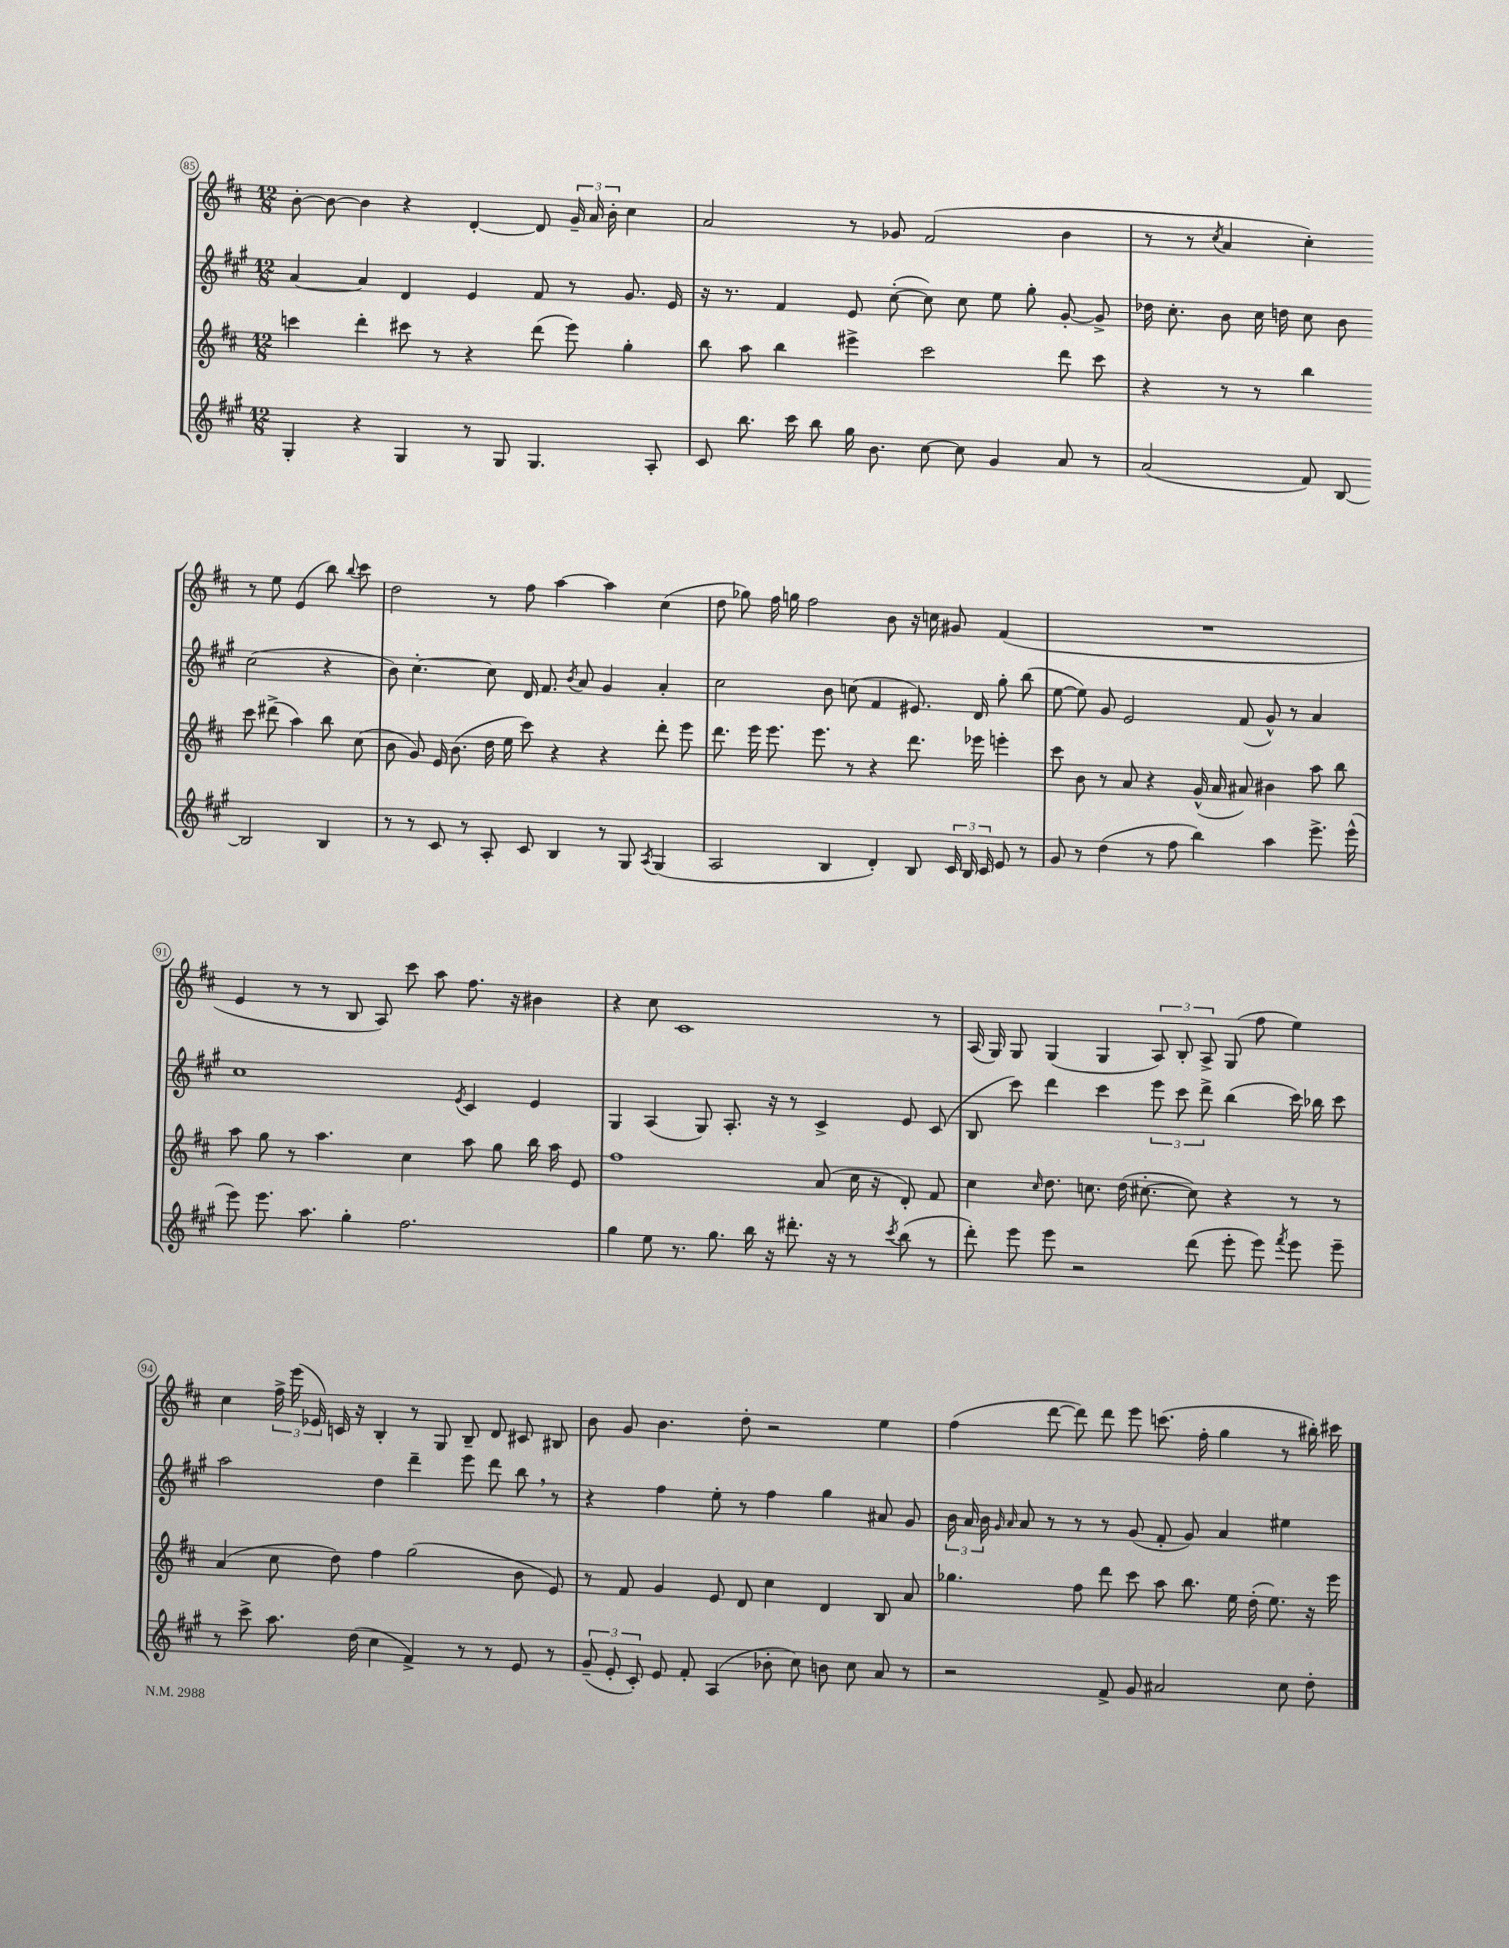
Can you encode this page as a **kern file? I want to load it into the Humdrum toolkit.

**kern	**kern	**kern	**kern
*staff4	*staff3	*staff2	*staff1
*clefG2	*clefG2	*clefG2	*clefG2
*k[f#c#g#]	*k[f#c#]	*k[f#c#g#]	*k[f#c#]
*M12/8	*M12/8	*M12/8	*M12/8
4G#'	4ccc	[4a	[8b'
.	.	.	8b_
4r	4ddd'	4a]	4b]
4G#	8ccc#	4d	4r
.	8r	.	.
8r	4r	4e	[4d'
8G#	.	.	.
4.G#	(8ddd	8f#	8d]
.	8eee)	8r	24g~
.	.	.	24a
.	.	.	24b'
.	4gg'	8.g#	4cc#
8A'	.	.	.
.	.	16e	.
=	=	=	=
8c#	8bb	16r	2a
.	.	8.r	.
8.bb	8aa	.	.
.	4bb	4f#	.
16ccc#	.	.	.
8bb	.	.	.
16gg#	4eee#^	8e	8r
8.b	.	.	.
.	.	([8cc#'	8g-
[8cc#	2ccc#	8cc#])	(2f#
8cc#]	.	8cc#	.
4g#	.	8ee	.
.	.	8gg#'	.
8a	8ddd	[8g#'	4b
8r	8ccc#	8g#^]	.
=	=	=	=
(2a	4r	16dd-	8r
.	.	8.cc#'	.
.	.	.	8r
.	.	.	8qcc#
.	8r	8b	4a
.	8r	16cc#	.
.	.	16dd	.
8f#)	4bb	8cc#	4cc#')
[8B	.	8b	.
2B]	8ccc#	(2cc#	8r
.	(8ddd#^	.	8ee
.	4aa)	.	(4e
4B	8bb	4r	8bb)
.	.	.	8qqbb
.	(8cc#	.	8ccc#
=	=	=	=
8r	8b	8b)	2dd
8r	8g)	[4.cc#'	.
8c#	16e	.	.
.	(8.b	.	.
8r	.	.	.
8A'	16dd	8cc#]	8r
.	16ee	.	.
8c#	8ccc#)	16d	8ff#
.	.	8.f#	.
4B	4r	.	[4aa
.	.	8qb	.
.	.	8a	.
8r	4r	4g#	4aa]
8G#	.	.	.
8qA	.	.	.
(4G#	8ddd'	4a'	(4cc#
.	8eee	.	.
=	=	=	=
2A	8.ddd	2cc#	8dd
.	.	.	8gg-)
.	16eee	.	.
.	8.eee	.	16ff#
.	.	.	16gg
.	.	.	2ff#
.	8.eee	.	.
4B	.	8b	.
.	8r	(8cc	.
4d')	4r	4f#	.
.	.	.	8b
8B	8.ddd	8.e#)	16r
.	.	.	16cc
24c#	.	.	8g#
24B	.	.	.
.	16eee-	16d	.
24c#	.	.	.
8e	4eee'	8gg#'	(4f#
8r	.	(8bb	.
=	=	=	=
8g#	8ccc#	[8ee	1.r
8r	8b	8ee])	.
(4dd	8r	8g#	.
.	8a	2e	.
8r	4r	.	.
8ff#	.	.	.
4bb)	(16g^^	.	.
.	16a	.	.
.	8a#)	(8f#	.
4aa	4b#	8g#^^)	.
.	.	8r	.
8.eee^	8aa	4a	.
.	8bb	.	.
(16eee^^	.	.	.
=	=	=	=
8eee)	8aa	1cc#	4e
8.eee	8gg	.	.
.	8r	.	8r
8.aa	.	.	.
.	4.aa	.	8r
4gg#'	.	.	8B
.	.	.	8A)
2.ff#	4cc#	.	8ccc#
.	.	.	8aa
.	.	8qe	.
.	8aa	4c#	8.ff#
.	8gg	.	.
.	.	.	16r
.	16bb	4e	4b#
.	16aa	.	.
.	8e	.	.
=	=	=	=
4gg#	1ff#	4G#	4r
8ee	.	(4A	8cc#
8.r	.	.	1c#
.	.	8G#)	.
8.gg#	.	.	.
.	.	8.A'	.
16bb	.	.	.
16r	.	16r	.
8.ddd#'	.	8r	.
.	(8a	4c#^	.
16r	.	.	.
8r	16cc#	.	.
.	16r	.	.
8qccc#	.	.	.
(8bb	8d')	8e	.
8r	8f#	(8c#	8r
=	=	=	=
8ddd')	4cc#	8B	(16A
.	.	.	16G)
8eee	.	8ccc#)	8G
.	16qqcc#	.	.
8eee	8.dd	4ddd	(4G
2r	.	.	.
.	8.cc	.	.
.	.	4ccc#	4G
.	(16dd	.	.
.	[8.cc#'	.	.
.	.	12eee	12A)
.	.	12ccc#	12B'
(8ddd	8cc#])	.	.
.	.	12ddd^	12A^
8eee'	4r	(4bb	(8G
8eee)	.	.	8ff#
8qfff#	.	.	.
8eee	8r	16ccc#)	4ee)
.	.	16bb-	.
8eee~	8r	8ccc#	.
=	=	=	=
8r	(4a	2aa	4cc#
8ccc#^	.	.	.
8.aa	8cc#	.	24ff#^
.	.	.	(24eee
.	.	.	24e-)
.	8dd)	.	16c
(16dd	.	.	16r
4cc#	4ff#	4dd	4B'
4f#^)	(2gg	4ddd~	8r
.	.	.	8G
8r	.	8eee	8B~
8r	.	8ddd	8d
8e	8b	8bb	8c#
8r	8e)	8r	8B#
=	=	=	=
(12g#~	8r	4r	8b
12e'	.	.	.
.	8f#	.	8g
12c#')	.	.	.
8e	4g	4ff#	4.b
8f#'	.	.	.
(4A	8e	8ee'	.
.	8d	8r	8dd'
8b-'	4cc#	4ff#	2r
8cc#)	.	.	.
8b	4d	4gg#	.
8cc#	.	.	.
8a	8B	8a#	4ee
8r	8a	8g#	.
=	=	=	=
2r	4.gg-	24b	(4ff#
.	.	24a	.
.	.	24b	.
.	.	16qqg#	.
.	.	16qqa	.
.	.	8a	.
.	.	8r	[8ddd
.	8ff#	8r	8ddd])
8f#^	8ddd	8r	8ddd
8g#	8ccc#	(8g#	8eee
2a#	8aa	8f#'	(8.ccc
.	8.bb	8g#)	.
.	.	.	16ff#'
.	.	4a	4gg
.	16ee	.	.
.	(16dd'	.	.
.	8.ee)	.	.
8cc#	.	4ee#	8r
8dd'	16r	.	16bb#')
.	16eee	.	16ccc#
==	==	==	==
*-	*-	*-	*-
